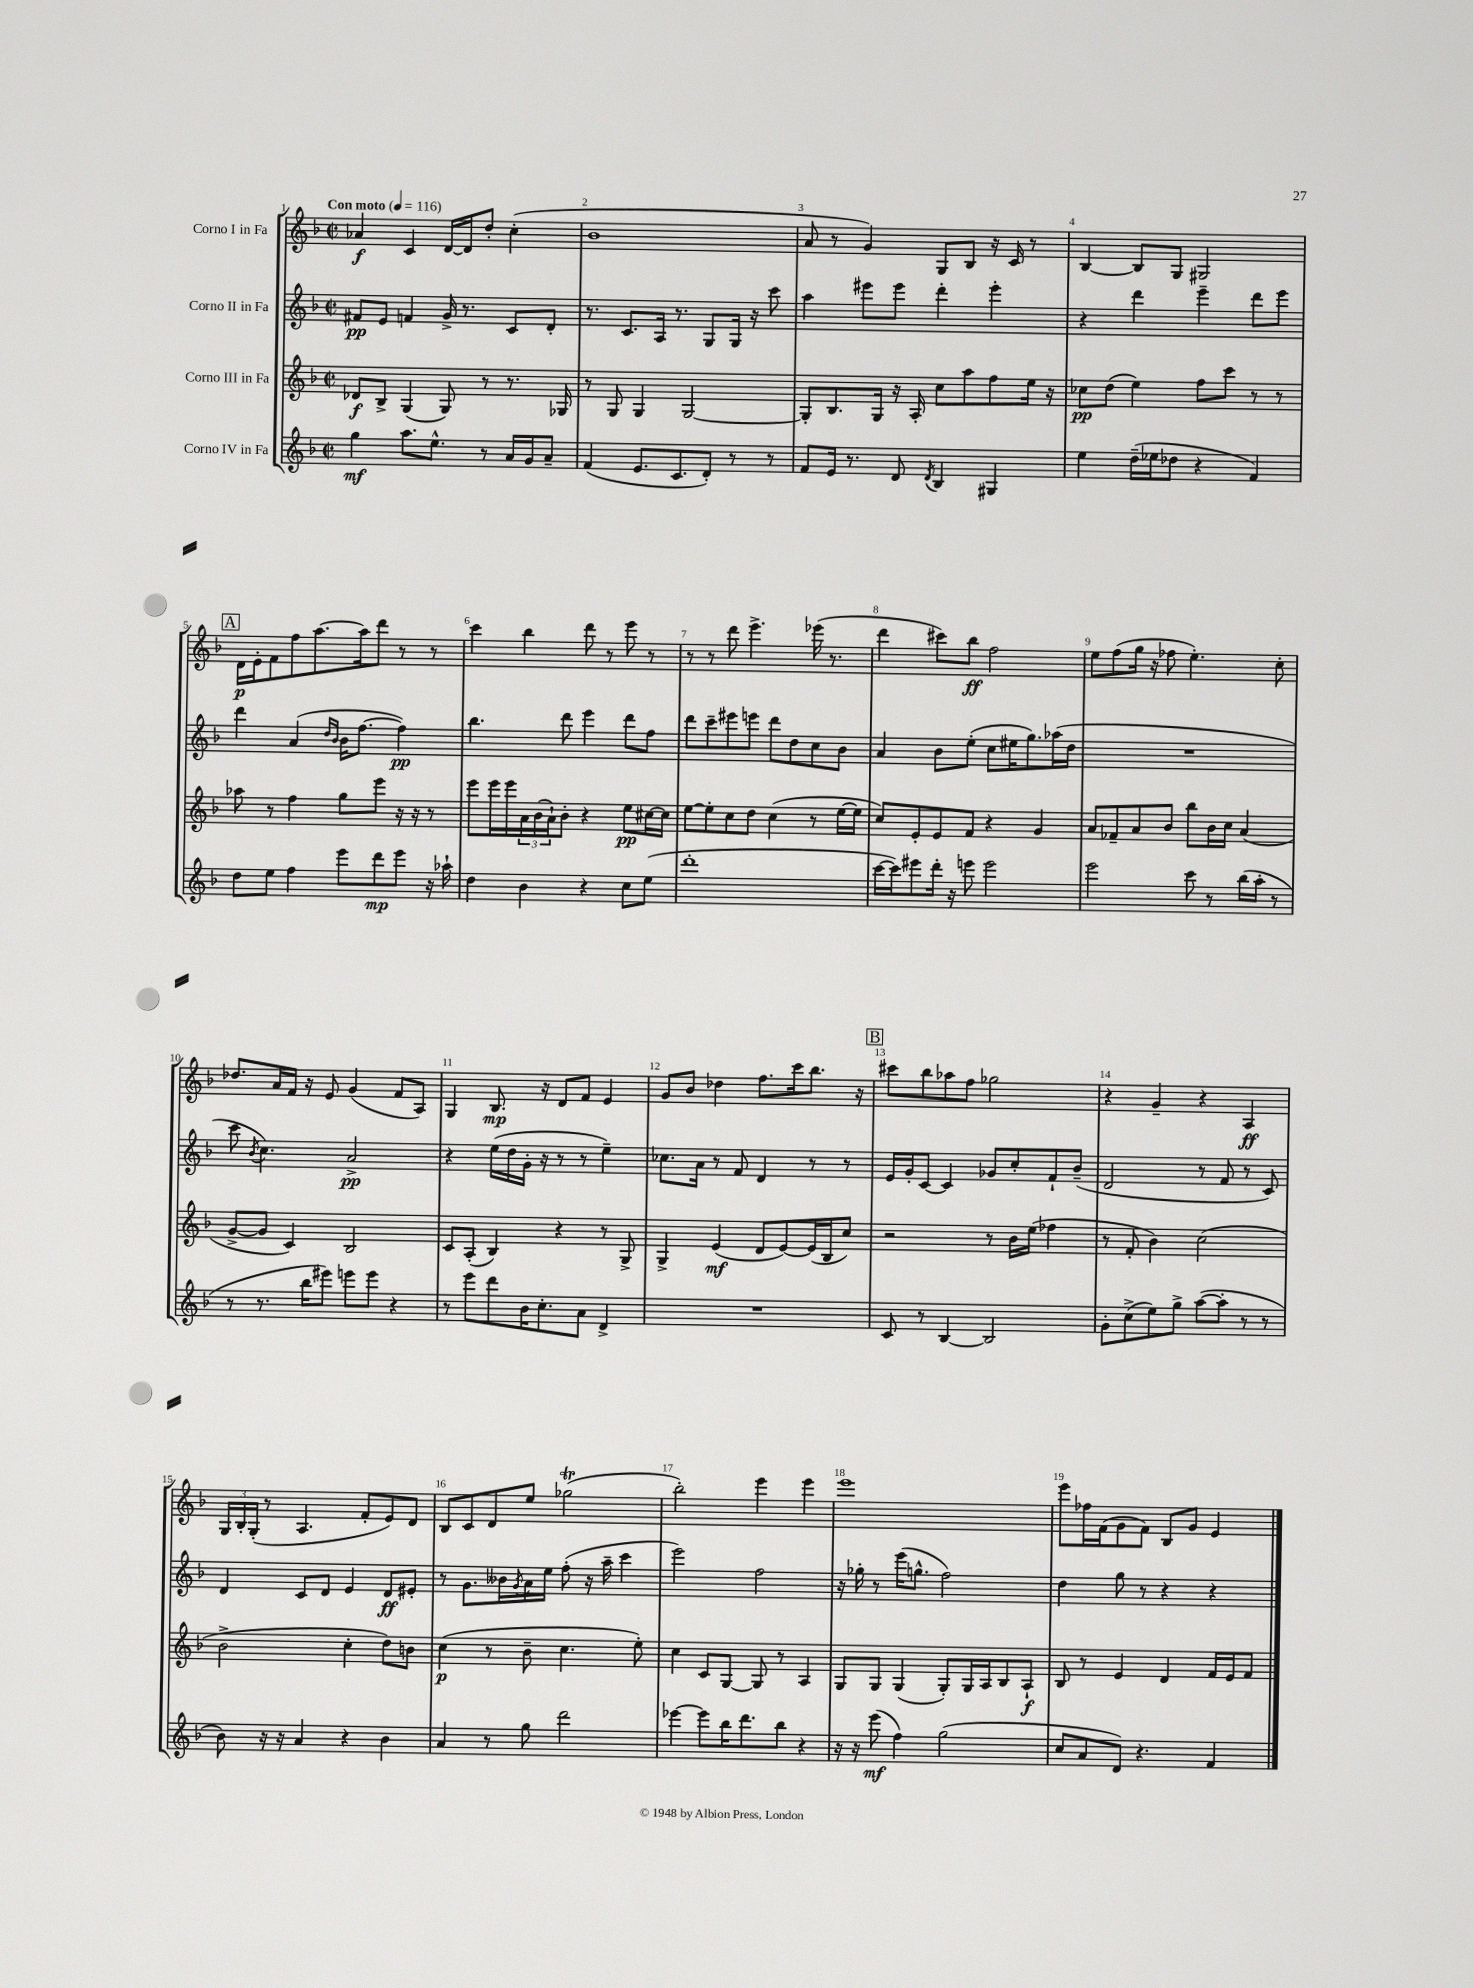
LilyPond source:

<<
\new StaffGroup <<
\new Staff = "s0" \with { instrumentName = "Corno I in Fa" } {
    \clef treble \key f \major \defaultTimeSignature \time 2/2 \tempo "Con moto" 4 = 116
    aes'4\f c'4 d'16~ d'16 d''8-. c''4-.( |
    bes'1 |
    a'8 r8 g'4) g8 bes8 r16 c'16 r8 |
    bes4~ bes8 g8 gis2 |
    \mark \markup { \box "A" } d'16\p e'16-. f'8 f''8 a''8.~ a''16 d'''8 r8 r8 |
    c'''4 bes''4 d'''8 r8 e'''8 r8 |
    r8 r8 d'''8 e'''4.-> ees'''16( r8. |
    d'''4 cis'''8) bes''8\ff f''2 |
    e''8 f''8( g''16 r16 fes''8 e''4.-.) c''8-. |
    des''8. a'16 f'16 r16 e'8 g'4( f'8 a8) |
    g4 bes8.\mp r16 d'8 f'8 e'4 |
    g'8 bes'8 des''4 f''8. c'''16 bes''8. r16 |
    \mark \markup { \box "B" } cis'''8 bes''8 aes''8 f''8 ges''2 |
    r4 g'4-- r4 a4\ff |
    \tuplet 3/2 { g16 bes16-. g16-.( } r8 a4. f'8-. e'8) d'8 |
    bes8 c'8 d'8 e''8 ges''2\trill( |
    bes''2-.) e'''4 e'''4 |
    e'''1 |
    e'''8 fes''16 f'16( g'8 f'8) bes8 g'8 e'4 \bar "|." |
}
\new Staff = "s1" \with { instrumentName = "Corno II in Fa" } {
    \clef treble \key f \major \defaultTimeSignature \time 2/2
    fis'8\pp e'8 f'4 g'16-> r8. c'8 d'8-. |
    r8. c'8. a16 r8. g8 g16 r16 c'''8 |
    a''4 eis'''8 eis'''8 d'''4-. eis'''4-. |
    r4 d'''4 e'''4-- d'''8 e'''8 |
    \mark \markup { \box "A" } d'''4 a'4( \grace { d''16 bes'16 } bes'16 f''8.~ f''4\pp) |
    bes''4. d'''8 e'''4 d'''8 f''8 |
    d'''8 c'''8-- eis'''8 e'''8 d'''8 d''8 c''8 bes'8 |
    a'4 bes'8 e''8-.( c''8 eis''16 g''8.) aes''16( d''16 |
    R1 |
    c'''8 \acciaccatura { bes'8 } c''4.) a'2->\pp |
    r4 e''16( d''16 g'16-. r16 r8 r8 e''4--) |
    ces''8. a'16 r8 f'8 d'4 r8 r8 |
    \mark \markup { \box "B" } e'16 g'16-. c'8~ c'4 ges'8 c''8-. f'8-! bes'8--( |
    d'2 r8 f'8 r8 c'8) |
    d'4 c'8 d'8 e'4 d'8\ff eis'8-. |
    r8 g'8. beses'16 \acciaccatura { g'8 } a'16 e''16 f''8-.( r16 a''16-- c'''4 |
    e'''2) f''2 |
    r16 ges''16-. r8 e'''16( g''8.-^ f''2) |
    d''4 g''8 r8 r4 r4 \bar "|." |
}
\new Staff = "s2" \with { instrumentName = "Corno III in Fa" } {
    \clef treble \key f \major \defaultTimeSignature \time 2/2
    des'8\f bes8-> g4( g8) r8 r8. ges16 |
    r8 g8 g4 g2~ |
    g8-. bes8. g16 r16 a16-. c''8 a''8 f''8 e''16 r16 |
    ces''8\pp d''8( e''4) f''8 c'''8 r8 r8 |
    \mark \markup { \box "A" } aes''8 r8 f''4 g''8 e'''8 r16 r16 r8 |
    e'''8 e'''16 e'''16 \tuplet 3/2 { a'16 bes'16( a'16-!) } bes'8-. r4 e''8\pp cis''16~ cis''16 |
    e''8~ e''8-. c''8 d''8 c''4( r8 e''16~ e''16 |
    c''8) e'8-. e'8 f'8 r4 g'4 |
    a'8 fes'8-- a'8 bes'8 bes''8 bes'16 c''16 a'4( |
    g'8~-> g'8 c'4) bes2 |
    c'8 a8-.( bes4) r4 r8 g8-> |
    g4-> e'4\mf( d'8 e'8~) e'16( bes16 c''8) |
    \mark \markup { \box "B" } r2 r8 bes'16 e''16( fes''4 |
    r8 f'8-. bes'4) c''2( |
    bes'2-> c''4-. d''8) b'8 |
    c''4\p( r8 bes'8-- c''4. e''8-.) |
    c''4 c'8 g8~ g8 r8 a4 |
    g8 g8 g4( g8-.) g16 a16 bes8 a8-!\f |
    bes8 r8 e'4 d'4 f'16 e'16 f'8 \bar "|." |
}
\new Staff = "s3" \with { instrumentName = "Corno IV in Fa" } {
    \clef treble \key f \major \defaultTimeSignature \time 2/2
    g''4\mf a''8. e''8.-^ r8 a'16 g'16 a'8-- |
    f'4( e'8. c'8. d'8-.) r8 r8 |
    f'8 e'16 r8. d'8 \acciaccatura { d'8 } bes4 gis4 |
    e''4 d''16--( ees''16 des''8 r4 f'4) |
    \mark \markup { \box "A" } d''8 e''8 f''4 e'''8 d'''8\mp e'''8 r16 aes''16-! |
    d''4 bes'4 r4 c''8 e''8( |
    d'''1-. |
    c'''16~ c'''16) eis'''8 d'''16-. r16 e'''8 e'''2 |
    e'''2 c'''8 r8 bes''16( a''16-. r8 |
    r8 r8. bes''16 eis'''8) e'''8 e'''8 r4 |
    r8 e'''8 d'''8 bes'16 c''8.-. a'8 d'4-> |
    R1 |
    \mark \markup { \box "B" } c'8 r8 bes4~ bes2 |
    g'8-. c''8->( e''8) g''8-> a''8~( a''8-. r8 r8 |
    bes'8) r16 r16 a'4 r4 bes'4 |
    a'4 r8 g''8 d'''2 |
    ees'''4~ ees'''8 bes''16 d'''8. bes''8 r4 |
    r16 r16 e'''8\mf( f''4) g''2( |
    c''8 a'8 d'8) r4. f'4 \bar "|." |
}
>>
>>
\layout { \context { \Score \override BarNumber.break-visibility = ##(#f #t #t) barNumberVisibility = #all-bar-numbers-visible } }
